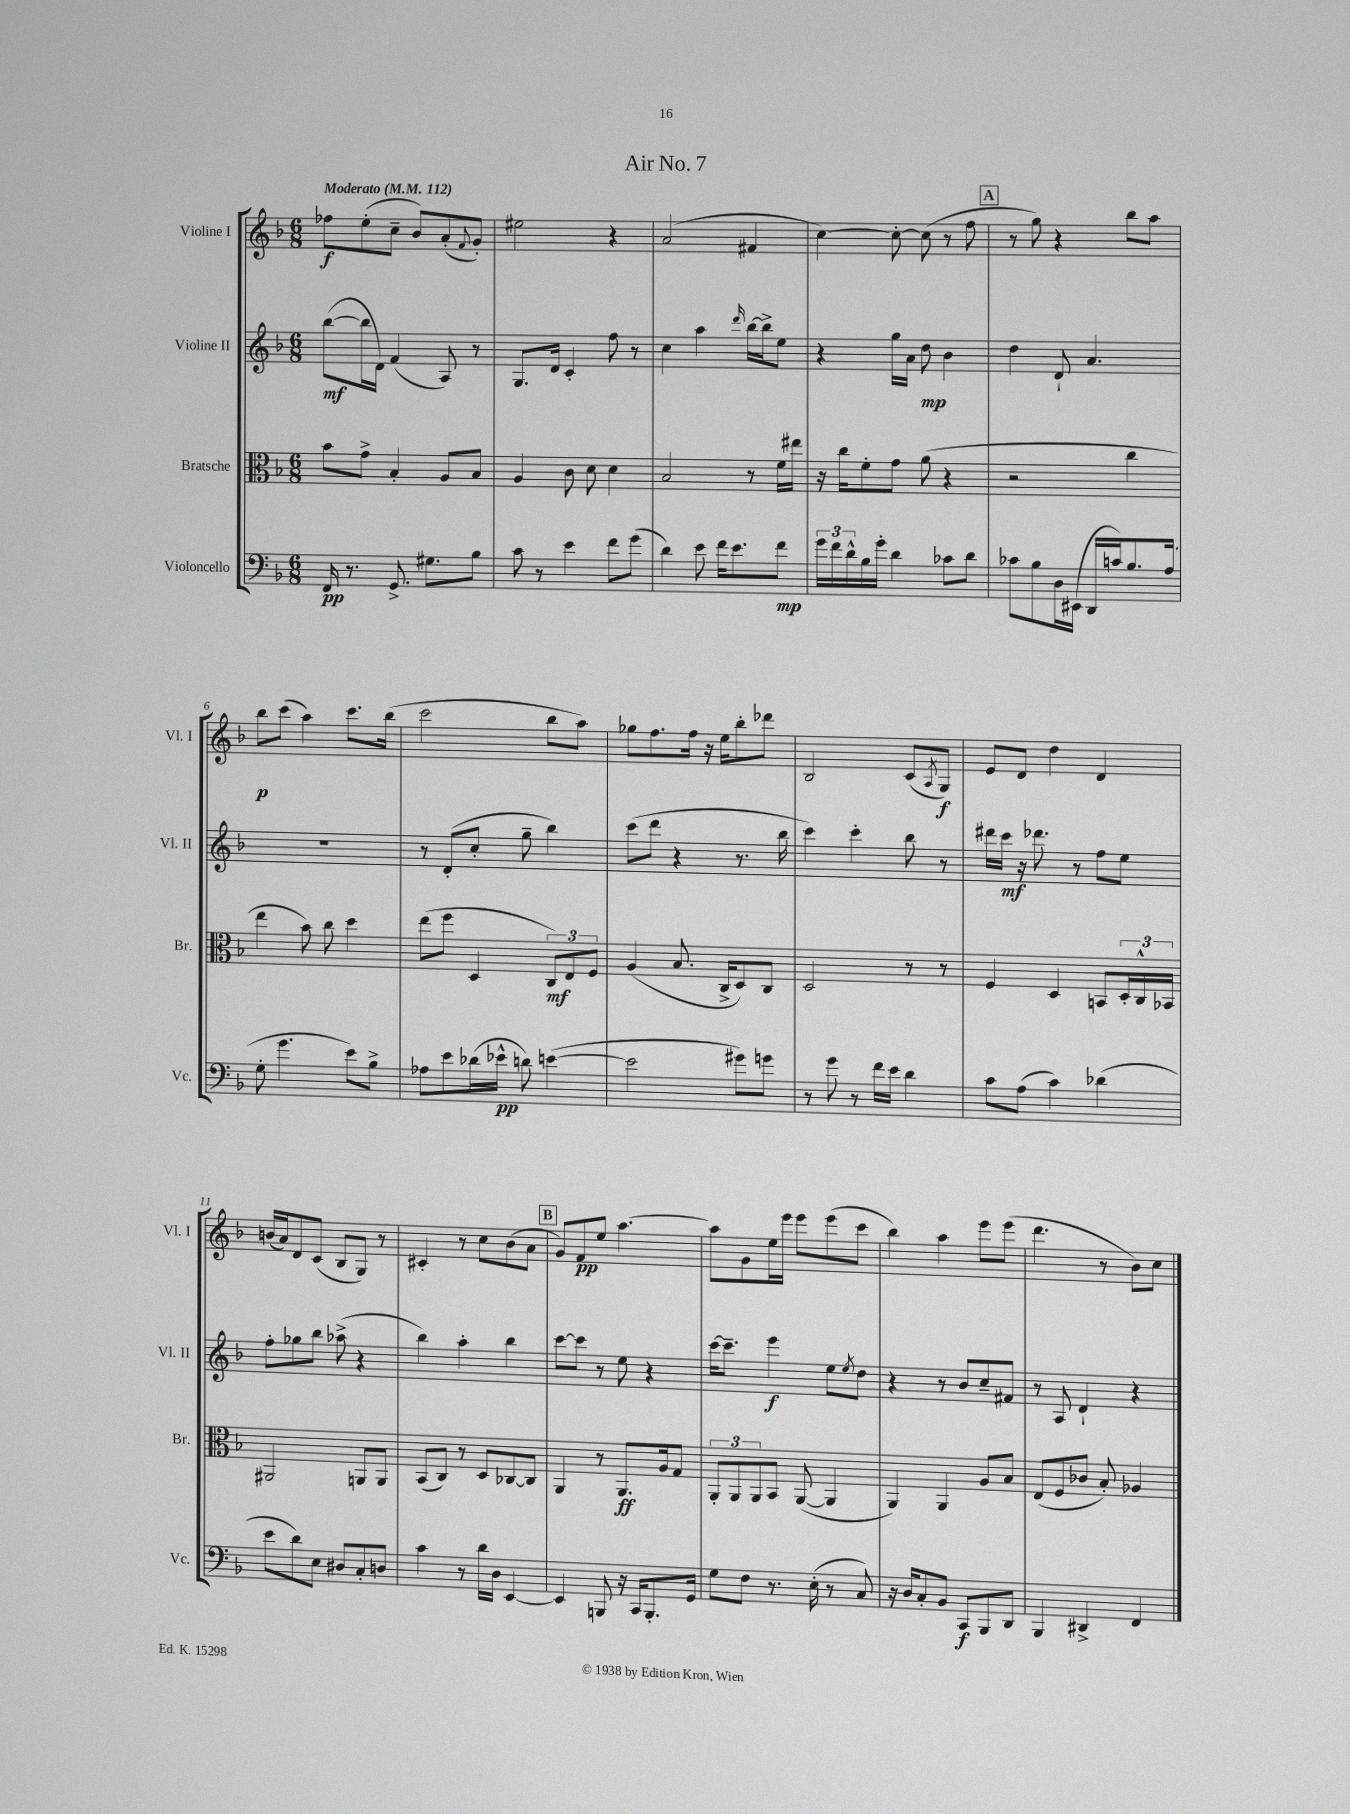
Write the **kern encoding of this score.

**kern	**kern	**kern	**kern
*staff4	*staff3	*staff2	*staff1
*clefF4	*clefC3	*clefG2	*clefG2
*k[b-]	*k[b-]	*k[b-]	*k[b-]
*M6/8	*M6/8	*M6/8	*M6/8
*MM112	*MM112	*MM112	*MM112
16FF	8b-	([8bb-	8ff-
8.r	.	.	.
.	8g^	16bb-]	(8ee'
.	.	16d)	.
8.GG^	4B-'	(4f	8cc~
.	.	.	8b-)
8.G#	.	.	.
.	8A	8A)	(8a'
.	.	.	8qqf
8B-	8B-	8r	8g')
=	=	=	=
8c	4A	8.G	2ee#
8r	.	.	.
.	.	16d	.
4e	8c	4c'	.
.	8d	.	.
8f	4d	8ff	4r
(8g	.	8r	.
=	=	=	=
4d)	2B-	4cc	(2a
8e	.	4aa	.
16f	.	.	.
8.e	.	.	.
.	.	16qqddd	.
.	8r	[16bb-	4f#
.	.	16bb-^]	.
8f	16f	8ee	.
.	16ee#	.	.
=	=	=	=
24g	16r	4r	[4cc)
24f	.	.	.
.	16cc	.	.
24d^^	.	.	.
16B-	8f'	.	.
16g'	.	.	.
4d	8g	16gg	8cc'_
.	.	16a	.
.	(8a	8dd	(8cc]
8c-	4r	4b-	8r
8d	.	.	8ff
=	=	=	=
8c-	2r	4dd	8r
8B-	.	.	8gg)
16D	.	8d`	4r
(16EE#	.	.	.
16DD	.	4.a	.
16c)	.	.	.
8.B-	4cc	.	8bb-
.	.	.	8aa
(16A	.	.	.
=	=	=	=
8G'	4ee	2.r	8bb-
4.g	.	.	(8ccc
.	8b-)	.	4aa)
.	8cc	.	.
8e)	4dd	.	8.ccc
8B-^	.	.	.
.	.	.	(16bb-
=	=	=	=
8A-	(8ee	8r	2ccc
8e	8ff	(8d'	.
(16d-	4D	8cc'	.
16e-^^	.	.	.
8d)	.	8gg~	.
([4e	12C)	4bb-)	8bb-
.	12E	.	.
.	.	.	8aa)
.	12F	.	.
=	=	=	=
2e]	(4A	(8ccc	8gg-
.	.	8ddd	8.ff
.	8.B-	4r	.
.	.	.	16ff
.	.	.	16r
.	16C^	.	16ee
8g#)	8D)	8.r	8bb-'
8g	8C	.	8ddd-
.	.	16bb-	.
=	=	=	=
8r	2D	4ccc)	2B-
8g	.	.	.
8r	.	4ccc'	.
16f	.	.	.
16e	.	.	.
4d	8r	8bb-	(8c
.	.	.	8qA
.	8r	8r	8G)
=	=	=	=
8c	4F	16ddd#	8e
.	.	16ccc	.
(8A	.	16r	8d
.	.	8.ddd-	.
4c)	4D	.	4dd
.	.	8r	.
(4d-	8BB	8ff	4d
.	24D'	8ee	.
.	24C^^	.	.
.	24BB-	.	.
=	=	=	=
8e	2AA#	8ff'	(16b
.	.	.	16a)
8d)	.	8gg-	8d
8E	.	8bb-	(8c
8D#	.	(8aa-^	8B-
8C'	8AA	4r	8G)
8D	8AA	.	8r
=	=	=	=
4c	(8BB-	4bb-)	4c#'
.	8C)	.	.
8r	8r	4aa'	8r
16d	8D	.	8cc
16D	.	.	.
[4EE	[8C-	4bb-	(8b-
.	8C-]	.	8a
=	=	=	=
4EE]	4AA	[8ccc	8g)
.	.	8ccc]	8f
8BBB	8r	8r	8ee
16r	8.AA	8ee	[4.aa
16CC	.	.	.
8.BBB'	.	4r	.
.	16A	.	.
.	8G	.	.
16GG	.	.	.
=	=	=	=
8G	12AA'	[16ccc	8aa]
.	.	8.ccc~]	.
.	12AA	.	.
8F	.	.	8g
.	12AA	.	.
8.r	8BB-	4eee	16ee
.	.	.	16eee
.	([8AA	.	8eee
(16E'	.	.	.
8r	4AA]	8ee	(8eee
.	.	8qee	.
8C)	.	8dd	8ccc
=	=	=	=
16r	4AA)	4r	4bb-)
16D	.	.	.
8C'	.	.	.
8BB-	4AA	8r	4aa
8CC	.	8b-	.
8BBB-	8A	8cc~	8eee
8DD	8B-	8f#	(8eee
=	=	=	=
4BBB-	(8E	8r	4.ddd
.	8F	8A	.
4DD#^	8c-	4d`	.
.	8B-')	.	8r
4FF	4A-	4r	8b-)
.	.	.	8cc
==	==	==	==
*-	*-	*-	*-
